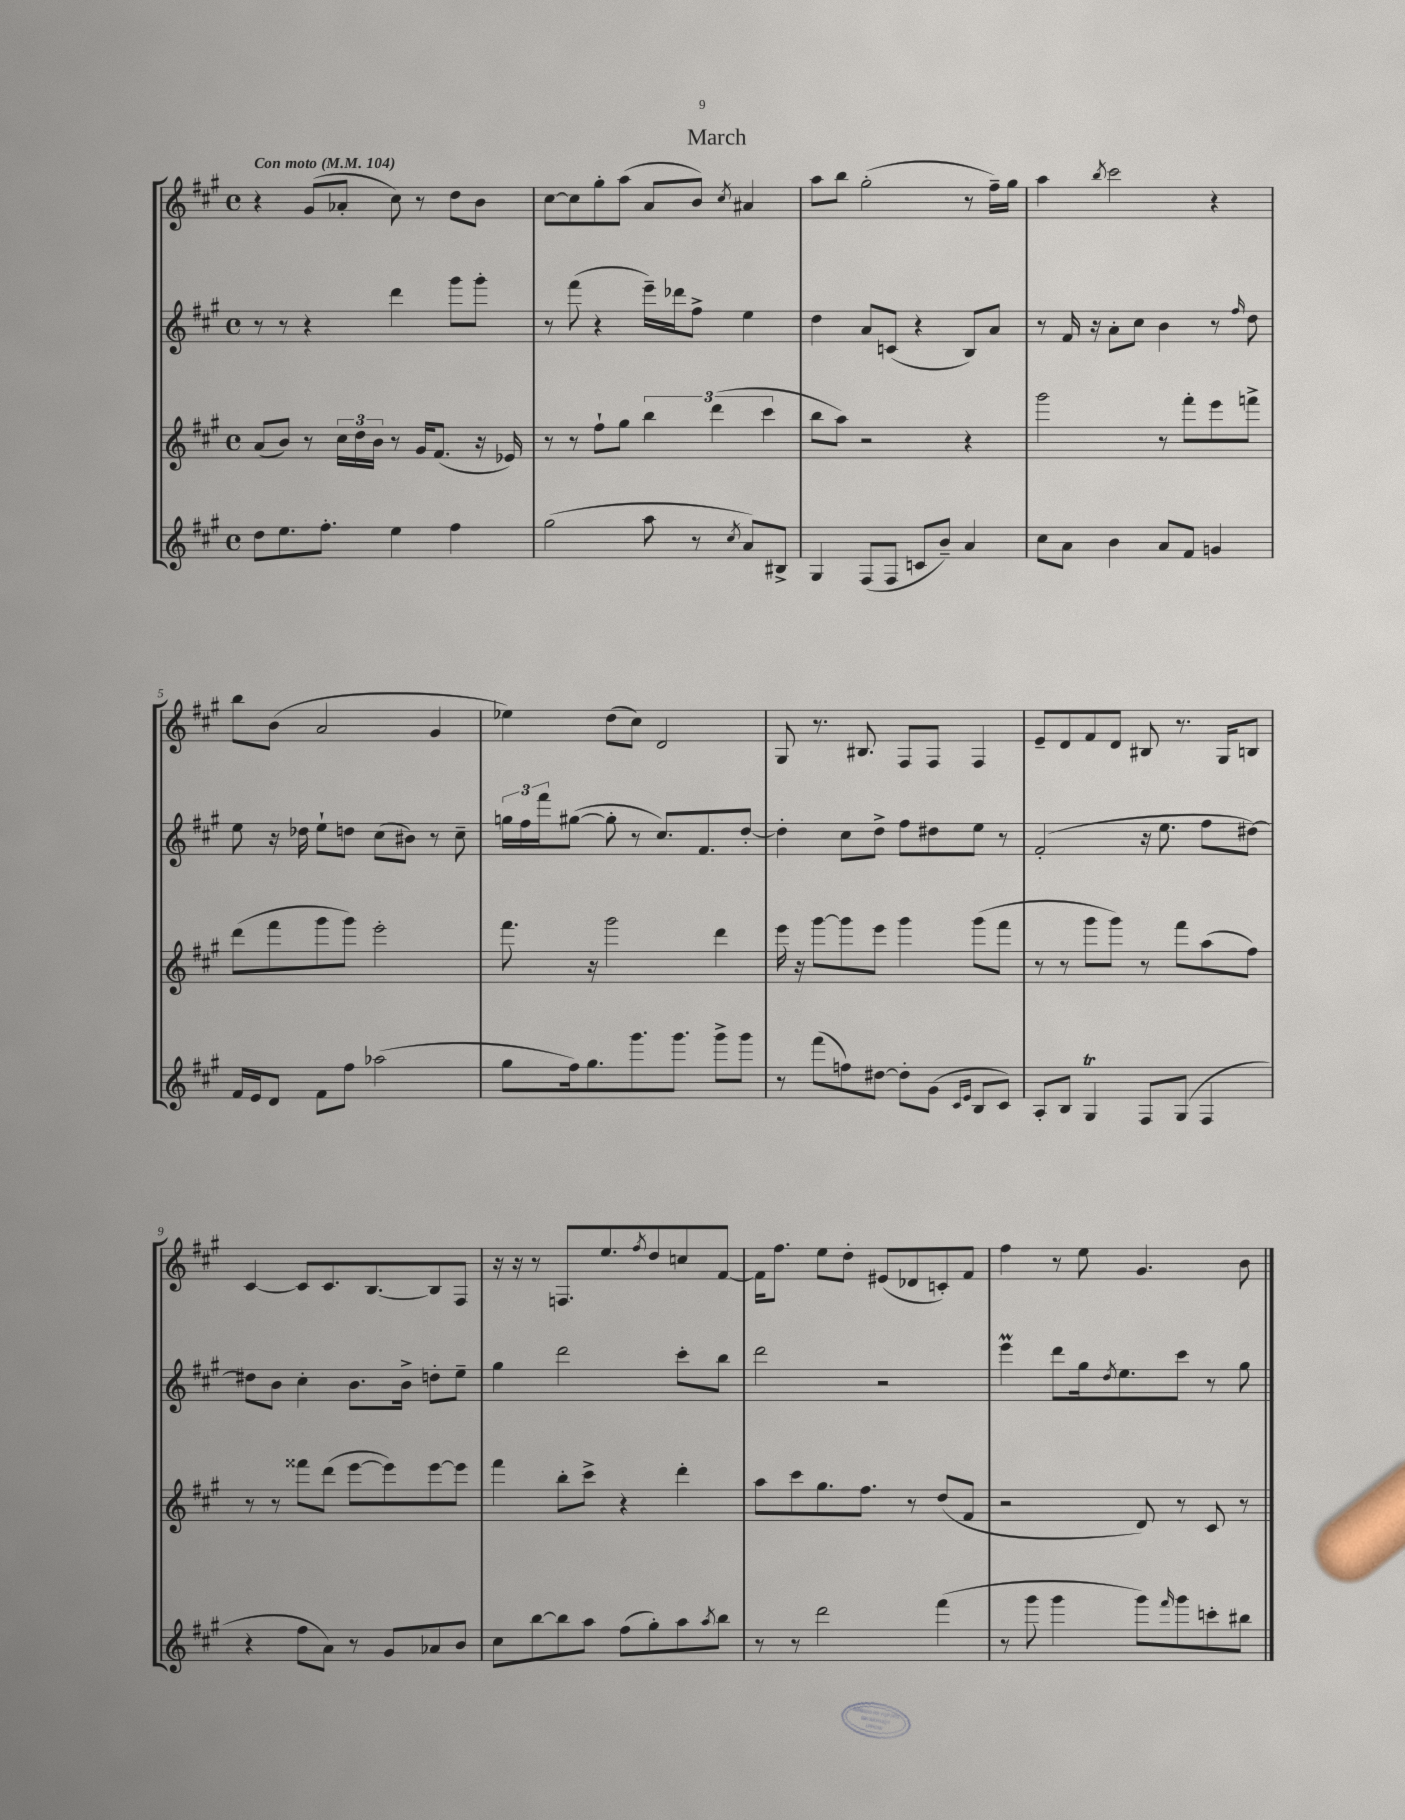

**kern	**kern	**kern	**kern
*part4	*part3	*part2	*part1
*staff4	*staff3	*staff2	*staff1
*clefG2	*clefG2	*clefG2	*clefG2
*k[f#c#g#]	*k[f#c#g#]	*k[f#c#g#]	*k[f#c#g#]
*M4/4	*M4/4	*M4/4	*M4/4
*met(c)	*met(c)	*met(c)	*met(c)
*MM104	*MM104	*MM104	*MM104
=1	=1	=1	=1
!	!	!	!LO:TX:a:B:t=Con moto
8dd\L	(8a/L	8r	4r
8.ee\	8b/J)	8r	.
.	8r	4r	(8g#/L
8.ff#'\J	.	.	.
.	24cc#\LL	.	8a-X'/J
.	24dd\	.	.
.	24b\JJ	.	.
4ee\	8r	4ddd\	8cc#\)
.	16g#/KL	.	8r
.	(8.f#/J	.	.
4ff#\	.	8ggg#\L	8dd\L
.	16r	8ggg#'\J	8b\J
.	16e-X/)	.	.
=2	=2	=2	=2
(2gg#\	8r	8r	[8cc#\L
.	8r	(8fff#\	8cc#\]
.	8ff#`\L	4r	8gg#'\
.	8gg#\J	.	(8aa\J
8aa\	6bb\	16eee~\LL)	8a/L
.	.	16ddd-X\J	.
8r	.	8ff#^\J	8b/J)
.	(6ddd\	.	.
8qcc#/	.	.	8qcc#/
8a/L)	.	4ee\	4a#X/
.	6ccc#\	.	.
8B#X^/J	.	.	.
=3	=3	=3	=3
4G#/	8bb\L	4dd\	8aa\L
.	8aa\J)	.	8bb\J
(8F#/L	2r	8a/L	(2gg#'\
8F#/J	.	(8cn/J	.
8cn/L	.	4r	.
8b~/J)	.	.	.
4a/	4r	8B/L)	8r
.	.	8a/J	16ff#~\LL)
.	.	.	16gg#\JJ
=4	=4	=4	=4
8cc#\L	2ggg#\	8r	4aa\
8a\J	.	16f#/	.
.	.	16r	.
.	.	.	8qbb/
4b\	.	8a'\L	2ccc#\
.	.	8cc#\J	.
8a/L	8r	4b\	.
8f#/J	8fff#'\L	.	.
4gn/	8eee\	8r	4r
.	.	16qqff#/	.
.	8fffn^\J	8dd\	.
!!LO:LB:g=z
=5	=5	=5	=5
16f#/LL	(8ddd\L	8ee\	8bb\L
16e/J	.	.	.
8d/J	8fff#\	16r	(8b\J
.	.	16dd-X\	.
8f#\L	8ggg#\	8ee`\L	2a/
8ff#\J	8ggg#\J)	8ddn\J	.
(2aa-X\	2eee'\	(8cc#\L	.
.	.	8b#X\J)	.
.	.	8r	4g#/
.	.	8cc#~\	.
=6	=6	=6	=6
8gg#\L	8.fff#\	24ggn\LL	4ee-X\)
.	.	24ff#\	.
.	.	24fff#\J	.
16ff#\k)	.	([8gg#X\J	.
8.gg#\	16r	.	.
.	2ggg#\	8gg#'\]	(8dd\L
8.ggg#\	.	8r	8cc#\J)
.	.	8.cc#/L)	2d/
8.ggg#\J	.	.	.
.	.	8.f#/	.
8ggg#^\L	4ddd\	.	.
8ggg#\J	.	[8dd'/J	.
=7	=7	=7	=7
8r	16eee\	4dd'\]	8G#/
.	16r	.	.
(8fff#\L	[8ggg#\L	.	8.r
8ffn\)	8ggg#\]	8cc#\L	.
.	.	.	8.B#X/
[8dd#X\J	8eee\J	8dd^\J	.
8dd#'\L]	4ggg#\	8ff#\L	8F#/L
(8g#\J	.	8dd#X\	8F#/J
16qqc#/LL	.	.	.
16qqe/JJ	.	.	.
8B/L	(8ggg#\L	8ee\J	4F#/
8c#/J)	8fff#\J	8r	.
=8	=8	=8	=8
8A'/L	8r	(2f#'/	8e~/L
8B/J	8r	.	8d/
4G#t/	8ggg#\L	.	8f#/
.	8ggg#\J)	.	8d/J
8F#/L	8r	16r	8B#X/
.	.	8.ee\	.
(8G#/J	8fff#\L	.	8.r
4F#/	(8aa\	8ff#\L	.
.	.	.	16G#/KL
.	8ff#\J)	[8dd#X\J)	8Bn/J
!!LO:LB:g=z
=9	=9	=9	=9
4r	8r	8dd#X\L]	[4c#/
.	8r	8b\J	.
8ff#\L	8fff##X\L	4cc#'\	8c#/L]
8a\J)	(8ddd\J	.	8.c#/
8r	[8eee\L	8.b\L	.
.	.	.	[8.B/
8g#/L	8eee\])	.	.
.	.	16b^\Jk	.
8a-X/	[8eee\	8ddn'\L	8B/]
8b/J	8eee\J]	8ee~\J	8F#/J
=10	=10	=10	=10
8cc#\L	4fff#\	4gg#\	16r
.	.	.	16r
[8bb\	.	.	8r
8bb\]	8bb'\L	2ddd\	8.Fn/L
8aa\J	8ccc#^\J	.	.
.	.	.	8.ee/
(8ff#\L	4r	.	.
.	.	.	8qff#/
8gg#'\)	.	.	8dd/
8aa\	4ddd'\	8ccc#'\L	8ccn/
8qaa/	.	.	.
8bb\J	.	8bb\J	[8f#/J
=11	=11	=11	=11
8r	8aa\L	2ddd\	16f#\KL]
.	.	.	8.ff#\J
8r	8ccc#\	.	.
2ddd\	8.gg#\	.	8ee\L
.	.	.	8dd'\J
.	8.ff#\J	.	.
.	.	2r	(8e#X/L
.	8r	.	8d-X/
(4fff#\	(8dd/L	.	8cn'/)
.	8f#/J	.	8f#/J
=12	=12	=12	=12
8r	2r	4eeeM\	4ff#\
8ggg#\	.	.	.
4ggg#\	.	8ddd\L	8r
.	.	16gg#\k	8ee\
.	.	8qdd/	.
.	.	8.ee\	.
8ggg#\L)	8d/)	.	4.g#/
16qqfff#/	.	.	.
8ggg#\	8r	8ccc#\J	.
8cccn'\	8c#/	8r	.
8bb#X\J	8r	8gg#\	8b\
==	==	==	==
*-	*-	*-	*-
